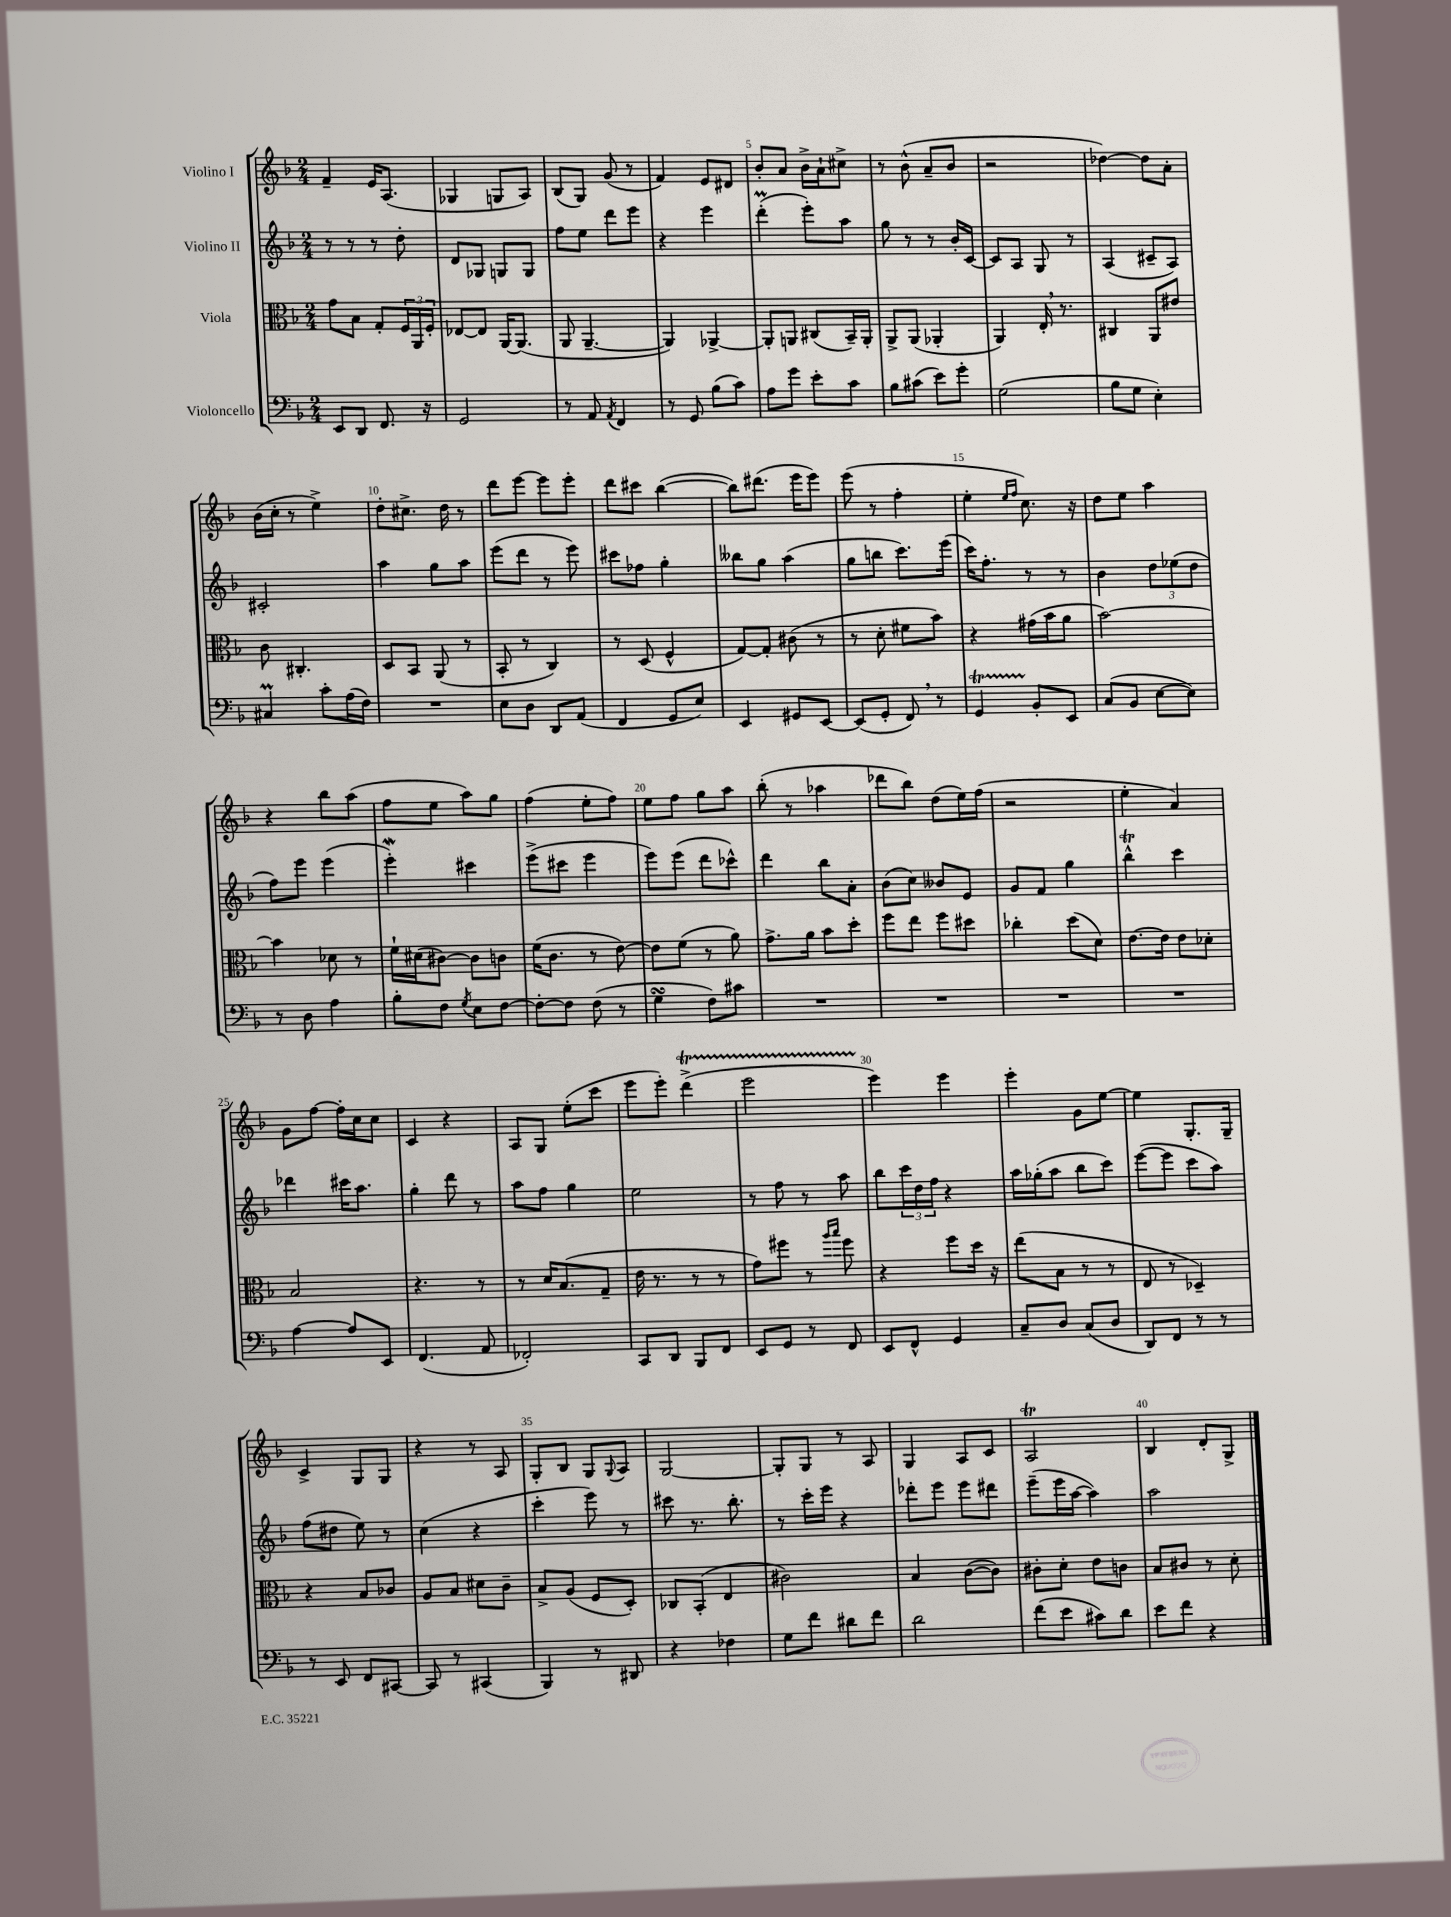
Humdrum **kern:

**kern	**kern	**kern	**kern
*part4	*part3	*part2	*part1
*staff4	*staff3	*staff2	*staff1
*I"Violoncello	*I"Viola	*I"Violino II	*I"Violino I
*clefF4	*clefC3	*clefG2	*clefG2
*k[b-]	*k[b-]	*k[b-]	*k[b-]
*M2/4	*M2/4	*M2/4	*M2/4
=1	=1	=1	=1
8EE/L	8g\L	8r	4f~/
8DD/J	8B-\J	8r	.
8.FF/	8G'/L	8r	16e/KL
.	.	.	(8.A/J
.	24F/L	8dd'\	.
.	24AA/	.	.
16r	.	.	.
.	24F'/JJ	.	.
=2	=2	=2	=2
2GG/	[8E-X/L	8d/L	4G-X/
.	8E-/J]	8G-X/J	.
.	[16AA/KL	8Gn/L	8Gn/L
.	(8.AA/J]	.	.
.	.	8G/J	8A/J)
=3	=3	=3	=3
8r	8AA/	8ff\L	(8B-/L
8AA/	[4.AA~/	8ee\J	8G/J)
8qAA/	.	.	.
4FF/	.	8ddd\L	(8g/
.	.	8eee\J	8r
=4	=4	=4	=4
8r	4AA/])	4r	4f/)
8GG/	.	.	.
(8B-\L	[4AA-X^/	4eee\	8e/L
8c\J)	.	.	8d#X/J
=5	=5	=5	=5
8A\L	8AA-'/L]	(4dddM'\	8b-'/L
8g\J	8AAn/J	.	8a/J
8e'\L	(8C#X/L	8eee'\L)	16b-^\LL
.	.	.	16a`\J
8c\J	16BB-~/L)	8aa\J	8cc#X^\J
.	16AA'/JJ	.	.
=6	=6	=6	=6
8B-\L	8AA^/L	8gg\	8r
(8c#X\J	(8AA/J	8r	(8b-^^\
8e\L)	4AA-X'/	8r	8a~/L
8g'\J	.	16b-'/LL	8b-/J
.	.	[16c/JJ	.
=7	=7	=7	=7
(2G\	4AA/)	8c/L]	2r
.	.	8A/J	.
.	16E',/	8G/	.
.	8.r	.	.
.	.	8r	.
=8	=8	=8	=8
8B-\L	4C#X/	(4A/	[4dd-X\)
8G\J	.	.	.
4E'\)	8AA/L	8c#X~/L	8dd-\L]
.	8e#X/J	8A/J)	8a'\J
!!LO:LB:g=z
=9	=9	=9	=9
4C#Xm/	8c\	2c#X'/	(16b-\LL
.	.	.	16cc'\JJ
.	4.C#X'/	.	8r
8c'\L	.	.	4ee^\)
(16A\L	.	.	.
16F\JJ)	.	.	.
=10	=10	=10	=10
2r	8D/L	4aa\	8dd'\L
.	8BB-/J	.	8.cc#X^\J
.	(8AA/	8gg\L	.
.	.	.	16dd\
.	8r	8aa\J	8r
=11	=11	=11	=11
8E\L	8BB-'/	(8eee\L	8ddd\L
8D\J	8r	8ddd\J	[8eee\J
8DD/L	4C/)	8r	8eee\L]
(8AA/J	.	8eee\)	8eee'\J
=12	=12	=12	=12
4FF/	8r	8ccc#X\L	8ddd\L
.	(8D/	8ff-X\J	8ccc#X\J
8GG/L	4F^^/	4gg'\	([4bb-\
8E/J)	.	.	.
=13	=13	=13	=13
4EE/	[8G/L)	8bb--X\L	8bb-\L])
.	8G'/J]	8gg\J	(8.ddd#X\J
8GG#X/L	(8c#X\	(4aa\	.
.	.	.	16eee\KL
[8EE/J	8r	.	8eee\J)
=14	=14	=14	=14
(8EE/L]	8r	8gg\L	(8eee\
8GG'/J	8d'\	8bbn\J	8r
8FF,/)	8f#X\L	8.ccc\L)	4ff'\
8r	8b-\J)	.	.
.	.	(16eee\Jk	.
=15	=15	=15	=15
4GGT/	4r	16ccc\KL)	4ee'\
.	.	8.ff'\J	.
.	.	.	16qqee/LL
.	.	.	16qqff/JJ
8BB-'/L	(16g#X\LL	8r	8.cc\)
.	16b-\J	.	.
8EE/J	8a\J	8r	.
.	.	.	16r
=16	=16	=16	=16
(8C/L	[2b-\)	4b-\	8dd\L
8BB-/J	.	.	8ee\J
[8E\L	.	12dd\L	4aa\
.	.	(12ee-X\	.
8E\J])	.	.	.
.	.	12dd\J	.
!!LO:LB:g=z
=17	=17	=17	=17
8r	4b-\]	8ff\L)	4r
8D\	.	8eee\J	.
4A\	8d-X\	(4eee\	8bb-\L
.	8r	.	(8aa\J
=18	=18	=18	=18
8B-'\L	16f`\LL	4eeeW'\)	8ff\L
.	(16d#X\J	.	.
8F\J	[8c#X\J)	.	8ee\J
8qG/	.	.	.
8E\L	8c#\L]	4ccc#X\	8aa\L)
[8F\J	8cn\J	.	8gg\J
=19	=19	=19	=19
8F'\L_	(16f\KL	(8eee^\L	(4ff\
.	8.c\J	.	.
8F\J]	.	8ccc#X\J	.
(8F\	8r	4eee\	8ee'\L
8r	[8e\)	.	8ff\J)
=20	=20	=20	=20
4GsSSS\	8e\L]	8eee\L)	8ee\L
.	(8f\J	(8eee\J	8ff\J
8F\L)	8r	8ddd\L	8gg\L
8c#X\J	8a\)	8ccc-X^^\J)	8aa\J
=21	=21	=21	=21
2r	8.g^\L	4ddd\	(8bb-'\
.	.	.	8r
.	16a\Jk	.	.
.	8b-\L	8bb-\L	4aa-X\
.	8dd'\J	8a'\J	.
=22	=22	=22	=22
2r	8ff\L	(8b-\L	8ddd-X\L
.	8ee\J	8cc\J)	8bb-\J)
.	8ff\L	8b--X/L	(8dd\L
.	8dd#X\J	8e/J	16ee\L)
.	.	.	(16ff\JJ
=23	=23	=23	=23
2r	4cc-X'\	8g/L	2r
.	.	8f/J	.
.	(8dd\L	4gg\	.
.	8d\J)	.	.
=24	=24	=24	=24
2r	[8.e\L	4bb-T^^\	4ee'\
.	16e\Jk]	.	.
.	8e\L	4ccc\	4a/)
.	8d-X'\J	.	.
!!LO:LB:g=z
=25	=25	=25	=25
[4A\	2B-/	4ddd-X\	8g\L
.	.	.	[8ff\J
8A/L]	.	16ccc#X\KL	16ff'\LL]
.	.	8.aa\J	16cc\J
8EE/J	.	.	8cc\J
=26	=26	=26	=26
(4.FF/	4.r	4gg'\	4c/
.	.	8ddd\	4r
8AA/	8r	8r	.
=27	=27	=27	=27
2FF-X'/)	8r	8aa\L	8A/L
.	16d/KL	8ff\J	8G/J
.	(8.B-/	.	.
.	.	4gg\	(8ee'\L
.	8G~/J	.	8ccc\J
=28	=28	=28	=28
8CC/L	16e\	2ee\	8eee\L
.	8.r	.	.
8DD/J	.	.	8eee'\J)
8BBB-/L	8r	.	(4dddT^\
8FF/J	8r	.	.
=29	=29	=29	=29
8EE/L	8g\L)	8r	2eeeTTT\
8GG/J	8ff#X\J	8ff\	.
8r	8r	8r	.
.	16qqaa/LL	.	.
.	16qqbb-/JJ	.	.
8FF/	8ff#\	8aa\	.
=30	=30	=30	=30
8EE/L	4r	8bb-\L	4eee\)
8FF^^/J	.	24ccc\L	.
.	.	24dd\	.
.	.	24ff\JJ	.
4GG/	8ff\L	4r	4eee\
.	16dd\Jk	.	.
.	16r	.	.
=31	=31	=31	=31
8C~/L	(8ee\L	16aa\LL	4eee'\
.	.	(16gg-X'\J	.
8D/J	8B-\J	8aa\J	.
(8C/L	8r	8bb-\L	8g\L
8D/J	8r	8ccc\J)	[8ee\J
=32	=32	=32	=32
8DD/L)	8E/	([8eee\L	4ee\]
8FF/J	8r	8eee\J]	.
8r	4D-X~/)	8ccc\L	8.G'/L
8r	.	8aa\J)	.
.	.	.	16G~/Jk
!!LO:LB:g=z
=33	=33	=33	=33
8r	4r	(8ff\L	4c^/
8EE/	.	8dd#X\J	.
8FF/L	8B-/L	8ee\)	8G/L
[8CC#X/J	8c-X/J	8r	8G/J
=34	=34	=34	=34
8CC#/]	8A/L	(4cc\	4r
8r	8B-/J	.	.
(4CC#X/	8d#X\L	4r	8r
.	8c~\J	.	8A/
=35	=35	=35	=35
4BBB-/)	8B-^/L	4ccc'\	8G'/L
.	(8A/J	.	8B-/J
8r	8F/L	8eee\)	8G/L
.	.	.	8qqG/
8DD#X/	8D'/J)	8r	8A/J
=36	=36	=36	=36
4r	8C-X/L	8ccc#X\	[2G/
.	(8BB-'/J	8.r	.
4F-X\	4E/	.	.
.	.	8.bb-'\	.
=37	=37	=37	=37
8G\L	2c#X\)	8r	8G'/L]
8f\J	.	16ccc'\LL	8G/J
.	.	16eee\JJ	.
8d#X\L	.	4r	8r
8f\J	.	.	8A/
=38	=38	=38	=38
2d\	4B-/	8ddd-X'\L	4G/
.	.	8eee\J	.
.	([8c\L	8eee\L	8A/L
.	8c\J])	8ddd#X\J	8c/J
=39	=39	=39	=39
(8f\L	8c#X'\L	(8eee~\L	2At/
8e\J	8d'\J	16eee\L	.
.	.	[16aa\JJ	.
8c#X\L)	8e\L	4aa\])	.
8d\J	8cn\J	.	.
=40	=40	=40	=40
8e\L	8B-/L	2aa\	4B-/
8f\J	8c#X/J	.	.
4r	8r	.	8d'/L
.	8d'\	.	8G^/J
==	==	==	==
*-	*-	*-	*-
